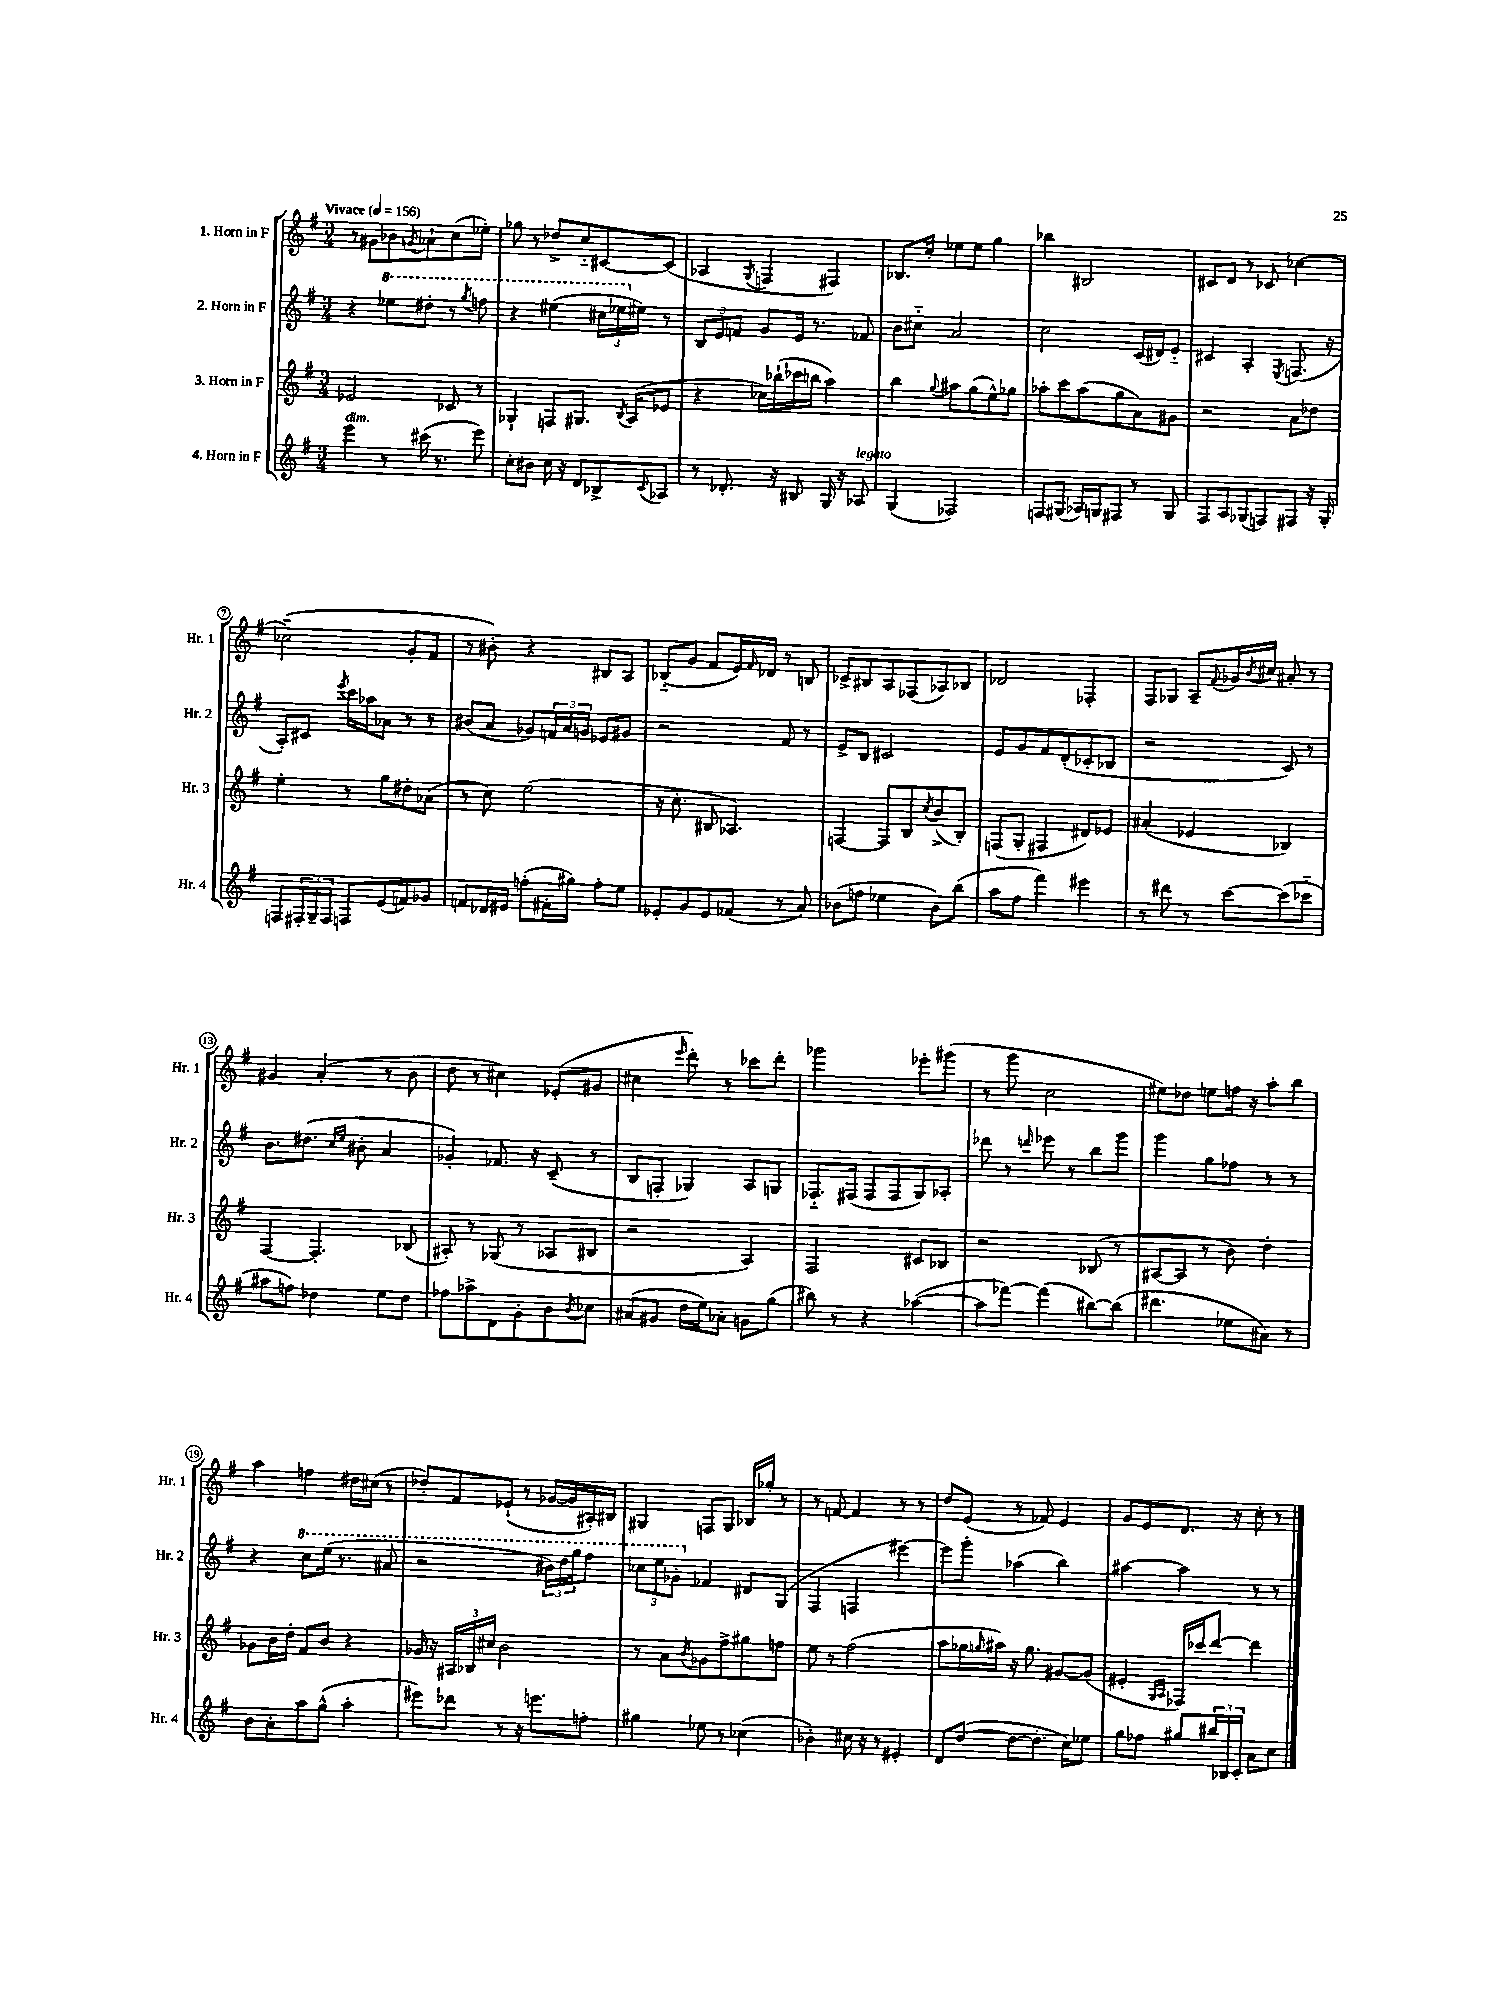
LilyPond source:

<<
\new StaffGroup <<
\new Staff = "s0" \with { instrumentName = "1. Horn in F" shortInstrumentName = "Hr. 1" } {
    \clef treble \key g \major \numericTimeSignature \time 3/4 \tempo "Vivace" 4 = 156
    r8 gis'8 bes'8 \acciaccatura { g'8 } aes'8-! c''8( ees''8-.) |
    ges''8 r8 des''8-> c''8-_ cis'8~ cis'8( |
    aes4 \acciaccatura { g8 } f4 fis4) |
    bes8. c''16-. ees''8 ees''8 g''4 |
    bes''4 bis2 |
    cis'8 d'8 r8 ces'8 ces''4~ |
    ces''2--( g'8-. fis'8 |
    r8 bis'8-.) r4 bis8 a8 |
    bes8-_( g'8 fis'8 e'16) \grace { fis'16 } des'16 r8 b8 |
    ces'8-> bis8 a8 fes8( aes8) bes8 |
    des'2 fes4-. |
    fis8 ges8 a8-- \appoggiatura { fis'8 } ges'16 \acciaccatura { b'8 } cis''16 ais'8-. r8 |
    gis'4 a'4-.( r8 b'8 |
    d''8 r8 cis''4) ees'8-.( gis'8 |
    cis''4 \grace { e'''16 } d'''8-.) r8 ces'''8 d'''8-. |
    ges'''2 ees'''8-. gis'''8( |
    r8 g'''8 c''2 |
    eis''8) des''8 e''8 f''16 r16 a''8-. b''8 |
    a''4 f''4 dis''16 cis''16( r8 |
    des''8-.) fis'8 ees'8-!( r8 ges'16~ ges'16 ais16-.) bis16 |
    gis4 f8 gis8 bes16 ges''16-. r8 |
    r8 f'8~ f'4 r8 r8 |
    d''8 e'8( r8 fes'8) e'4 |
    g'8 e'8 d'8. r16 c''8-. r8 \bar "|." |
}
\new Staff = "s1" \with { instrumentName = "2. Horn in F" shortInstrumentName = "Hr. 2" } {
    \clef treble \key g \major \numericTimeSignature \time 3/4
    r4 \ottava #1 ees'''8 dis'''8-. r8 \acciaccatura { g'''8 } f'''8 |
    r4 eis'''4( \tuplet 3/2 { cis'''16 ees'''16 \ottava #0 eis''16) } r8 |
    \tuplet 3/2 { b8 e'8 f'8 } g'8 e'16 r8. fes'8 |
    b'8 cis''8-_ a'2 |
    c''2 c'16( dis'16) e'8-_ |
    cis'4 a4-. \acciaccatura { e8 } f8.( r16 |
    a8-.) cis'8 \acciaccatura { e'''8 } c'''16 aes''16 aes'8 r8 r8 |
    bis'8( a'8 ges'8) \tuplet 3/2 { f'16 a'16 g'16 } ees'8 gis'8 |
    r2 fis'8 r8 |
    e'8-> b8 cis'2 |
    e'8 g'8 fis'8 d'8-.( ces'8-. bes8 |
    r2 c'8) r8 |
    b'8. dis''8.( \grace { c''16 e''16 } bis'8-. a'4 |
    ges'4-.) fes'8. r16 c'8--( r8 |
    b8 f8-. ges4) a8 g8 |
    fes8.-_ fis16( fis8 fis8 g8) aes8-. |
    des'''8 r8 \grace { d'''16 } ees'''8 r8 b''8 g'''8 |
    g'''4 g''8 fes''8 r8 r8 |
    r4 \ottava #1 c'''8 e'''16( r8. ais''8 |
    r2 \tuplet 3/2 { bis''16) d'''16 g'''16 } fis'''8 |
    \tuplet 3/2 { ces'''8 e'''8 ges''8-. \ottava #0 } fes'4 dis'8 g8( |
    fis4 f4 eis'''4~) |
    eis'''8 g'''8-. aes''4( b''4) |
    ais''4~ ais''4 r8 r8 \bar "|." |
}
\new Staff = "s2" \with { instrumentName = "3. Horn in F" shortInstrumentName = "Hr. 3" } {
    \clef treble \key g \major \numericTimeSignature \time 3/4
    ees'2 ces'8 r8 |
    ges4-! f8 gis8. \acciaccatura { b8 } a16( ees'8 |
    r4 ces''16) bes''16-!( ces'''16 b''16 a''4) |
    b''4 \appoggiatura { g''8 } ais''8 g''8( e''8-^) ges''8 |
    aes''8-. c'''8 aes''8( g''8 a'8) gis'8 |
    r2 a'8 des''8 |
    e''4-. r8 g''8 dis''8-. aes'8( |
    r8 c''8) e''2( |
    r16 c''8.-. bis8 aes4.) |
    f4~ f8 b8 \acciaccatura { c''8 } b'8->( b8-.) |
    f8( g8-. fis4 dis'8) ees'8 |
    ais'4-.( ees'4 bes4) |
    fis4~ fis4.-. bes8( |
    ais8-.) r8 ges8( r8 aes8 bis8 |
    r2 a4) |
    fis2 cis'8 bes8 |
    r2 bes8( r8 |
    ais8~ ais8 r8 b'8) d''4-. |
    ges'8 b'16 d''16-. fis'8 b'8 r4 |
    ges'16 r16 \tuplet 3/2 { ais16 bes16 cis''16 } b'2 |
    r8 a'8 \acciaccatura { b'8 } ges'8 fis''8-> gis''8 f''8 |
    e''8 r8 fis''2( |
    a''8 ges''16 \grace { g''16 } ais''16) r16 g''8. gis'8~ gis'8( |
    eis'4-. \grace { g16 a16 } fes16) ces'''16 d'''8~ d'''4 \bar "|." |
}
\new Staff = "s3" \with { instrumentName = "4. Horn in F" shortInstrumentName = "Hr. 4" } {
    \clef treble \key g \major \numericTimeSignature \time 3/4
    e'''4^\markup { \italic "dim." } r8 cis'''16( r8. e'''8) |
    c''8-. bis'8 c''16 r16 d'8 bes8-> \appoggiatura { c'8 } aes8 |
    r8 des'8.-. r16 bis8 g16 r16 aes8^\markup { \italic "legato" } |
    g4( fes2) |
    f8 gis8( aes16) g16 fis8 r8 g8 |
    fis8 a8 ges8( f8) fis8 r16 ges16-. |
    f8 \tuplet 3/2 { fis16-. g16-- fis16 } f8 e'8( f'8) ges'8 |
    f'8 des'16 eis'16 f''8-.( fis'16-. gis''16) f''8-. e''8 |
    ees'8-. g'8 ees'8 fes'8( r8 a'8) |
    bes'8( f''8 ees''4 bes'8) b''8( |
    a''8 fis''8 fis'''4) eis'''4 |
    r8 dis'''8 r8 c'''8~ c'''8( ces'''8-_ |
    ais''8 f''8) des''4 e''8 des''8 |
    fes''8 aes''8-> d'8 g'8-. b'8 \acciaccatura { b'8 } ces''8 |
    ais'8( gis'8 d''16 e''16) aes'8-. g'8 g''8( |
    bis''8) r8 r4 aes''4~( |
    aes''8 fes'''8~) fes'''4( bis''8~) bis''8( |
    dis'''4. ees''8 ais'8) r8 |
    b'8 a'8-. a''8 g''8-^( a''4-. |
    eis'''8) des'''8 r8 r16 e'''8. f''8-. |
    gis''4 ees''8 r8 ces''4( |
    bes'4-.) cis''16 r16 r8 eis'4-. |
    d'8 d''8~( d''8~ d''8.-. c''16) ees''8 |
    g''8 fes''8 gis''8 \tuplet 3/2 { bis''16 bes16 c'16-. } a'8 c''8 \bar "|." |
}
>>
>>
\layout { \context { \Score \override BarNumber.stencil = #(make-stencil-circler 0.1 0.3 ly:text-interface::print) } }
